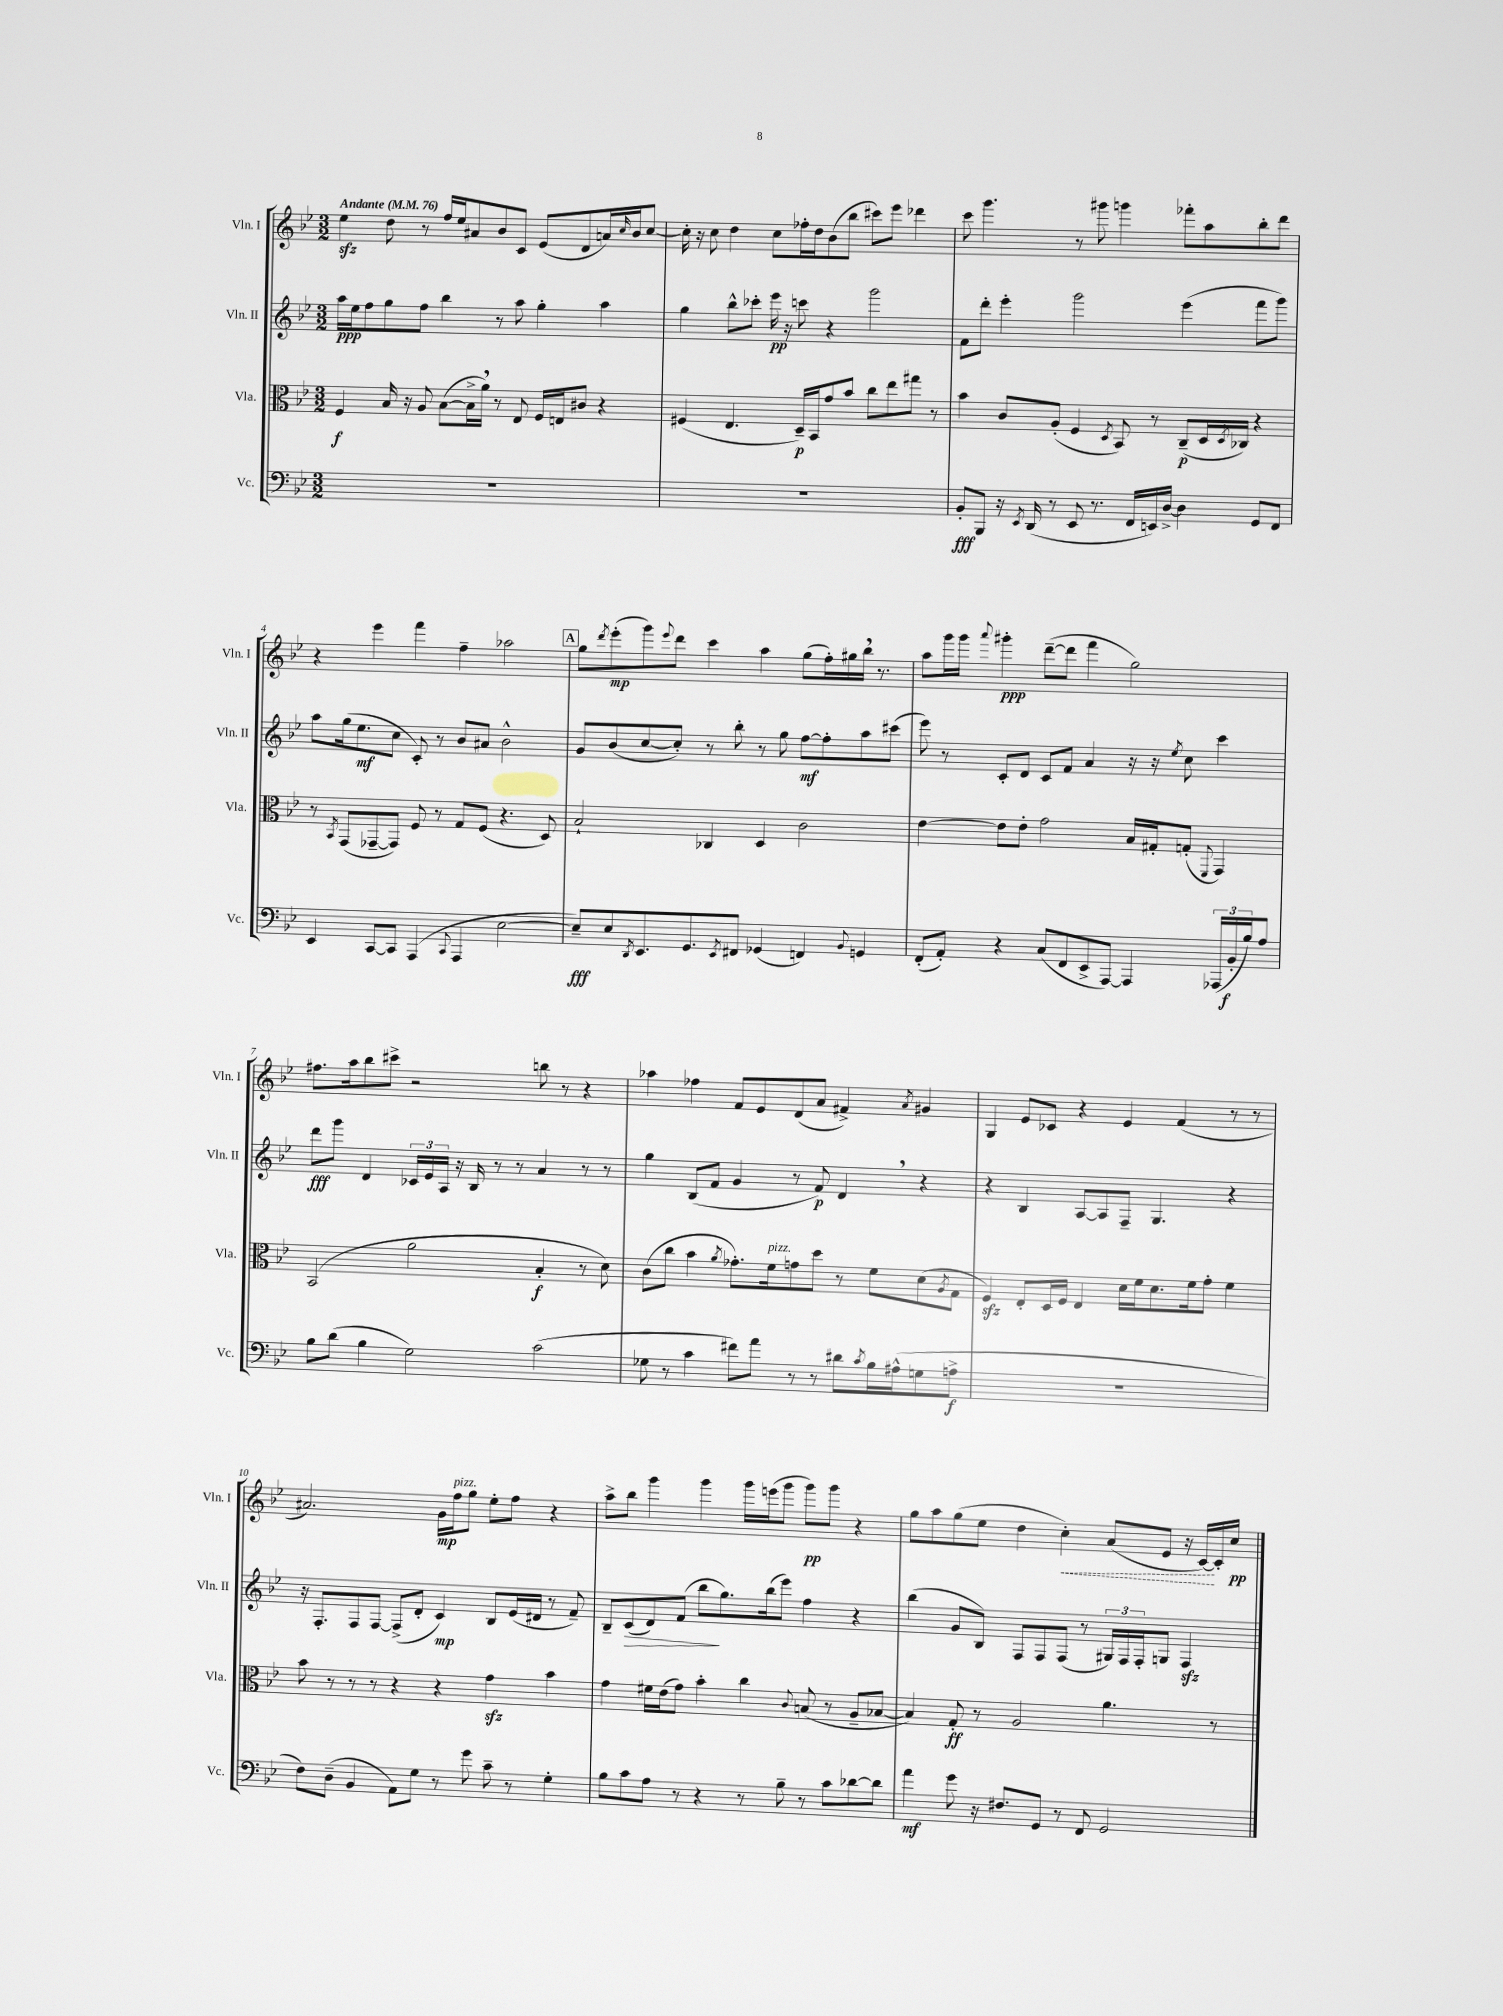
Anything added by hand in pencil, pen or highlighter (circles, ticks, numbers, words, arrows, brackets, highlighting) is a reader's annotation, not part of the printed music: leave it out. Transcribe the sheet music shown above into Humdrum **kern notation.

**kern	**dynam	**kern	**dynam	**kern	**dynam	**kern	**dynam
*part4	*part4	*part3	*part3	*part2	*part2	*part1	*part1
*staff4	*staff4	*staff3	*staff3	*staff2	*staff2	*staff1	*staff1
*I"Vc.	*	*I"Vla.	*	*I"Vln. II	*	*I"Vln. I	*
*I'Vc.	*	*I'Vla.	*	*I'Vln. II	*	*I'Vln. I	*
*clefF4	*	*clefC3	*	*clefG2	*	*clefG2	*
*k[b-e-]	*	*k[b-e-]	*	*k[b-e-]	*	*k[b-e-]	*
*M3/2	*	*M3/2	*	*M3/2	*	*M3/2	*
*MM76	*	*MM76	*	*MM76	*	*MM76	*
=1	=1	=1	=1	=1	=1	=1	=1
!	!	!	!	!	!	!LO:TX:a:B:t=Andante	!
1.r	.	4F/	f	16aa\LL	ppp	4ee-zz\	.
.	.	.	.	16ee-\J	.	.	.
.	.	.	.	8ff\	.	.	.
.	.	16B-/	.	8gg\	.	8dd\	.
.	.	16r	.	.	.	.	.
.	.	8A/	.	8ff\J	.	8r	.
.	.	([8B-\L	.	4bb-\	.	16ff/LL	.
.	.	.	.	.	.	16ee-/J	.
.	.	16B-^\L]	.	.	.	8a#X/	.
.	.	16a,\JJ)	.	.	.	.	.
.	.	8r	.	8r	.	8b-/	.
.	.	8E-/	.	8aa\	.	8c/J	.
.	.	16F/LL	.	4gg'\	.	(8e-/L	.
.	.	16En/J	.	.	.	.	.
.	.	8c#X/J	.	.	.	8d/	.
.	.	4r	.	4aa\	.	16an/L)	.
.	.	.	.	.	.	16qqcc/	.
.	.	.	.	.	.	16b-/J	.
.	.	.	.	.	.	[8cc/J	.
=2	=2	=2	=2	=2	=2	=2	=2
1.r	.	(4F#X/	.	4gg\	.	16cc'\]	.
.	.	.	.	.	.	16r	.
.	.	.	.	.	.	8cc\	.
.	.	4.E-/	.	8bb-^^\L	.	4dd\	.
.	.	.	.	8ccc-X'\J	.	.	.
.	.	.	.	16eee-\	pp	8cc\L	.
.	.	.	.	16r	.	.	.
.	.	16D~/LL)	p	8cccn\	.	16ff-X'\L	.
.	.	16BB-/J	.	.	.	16dd\J	.
.	.	8g/	.	4r	.	(8b-\	.
.	.	8b-/J	.	.	.	8bb-\J	.
.	.	8cc\L	.	2ggg\	.	8ccc#X\L)	.
.	.	8ee-\	.	.	.	8eee-\J	.
.	.	8gg#X\J	.	.	.	4ddd-X\	.
.	.	8r	.	.	.	.	.
=3	=3	=3	=3	=3	=3	=3	=3
8BB-'/L	fff	4b-\	.	8f\L	.	8ccc\	.
8BBB-/J	.	.	.	8ddd'\J	.	4.ggg\	.
16r	.	8c/L	.	4eee-'\	.	.	.
8qEE-/	.	.	.	.	.	.	.
(16DD/	.	.	.	.	.	.	.
8r	.	(8A'/J	.	.	.	.	.
8EE-/	.	4F/	.	2ggg\	.	8r	.
8.r	.	.	.	.	.	8ggg#X\	.
.	.	8qD/	.	.	.	.	.
.	.	8BB-/)	.	.	.	4gggn\	.
16FF/LL	.	.	.	.	.	.	.
16EEn/)	.	8r	.	.	.	.	.
[16D^/JJ	.	.	.	.	.	.	.
4D\]	.	(8C~/L	p	(4eee-\	.	8fff-X'\L	.
.	.	16D/L	.	.	.	8aa\	.
.	.	8qD/	.	.	.	.	.
.	.	16C-X/JJ)	.	.	.	.	.
8GG/L	.	4r	.	8fff\L	.	8bb-'\	.
8FF/J	.	.	.	8ggg\J)	.	8ddd\J	.
!!LO:LB:g=z
=4	=4	=4	=4	=4	=4	=4	=4
4EE-/	.	8r	.	8aa\L	.	4r	.
.	.	8qBB-/	.	.	.	.	.
.	.	(8GG/L	.	(16gg\k	.	.	.
.	.	.	.	8.ee-\	mf	.	.
[8CC/L	.	[8GG-X~/	.	.	.	4eee-\	.
8CC/J]	.	8GG-/J])	.	8cc\J	.	.	.
(4AAA/	.	8F/	.	8c'/)	.	4fff\	.
.	.	8r	.	8r	.	.	.
8qqCC/	.	.	.	.	.	.	.
4AAA/	.	8G/L	.	8b-/L	.	4ff~\	.
.	.	(8F/J	.	8a#X/J	.	.	.
[2E-\	.	4.r	.	2b-^^\	.	2aa-X\	.
.	.	8D/)	.	.	.	.	.
!!LO:REH:place=s1:t=A
=5	=5	=5	=5	=5	=5	=5	=5
8E-~/L])	fff	2B-`/	.	8g/L	.	8gg\L	.
.	.	.	.	.	.	8qddd/	.
8E-/	.	.	.	(8b-/	.	(8eee-'\	mp
8qDD/	.	.	.	.	.	.	.
8.EE-/	.	.	.	[8cc/	.	8ggg\)	.
.	.	.	.	.	.	8qqeee-/	.
.	.	.	.	8cc'/J])	.	8ddd\J	.
8.GG/	.	.	.	.	.	.	.
.	.	4C-X/	.	8r	.	4ccc\	.
8qEE-/	.	.	.	.	.	.	.
8FF#X/J	.	.	.	8bb-'\	.	.	.
(4GG-X/	.	4D/	.	8r	.	4aa\	.
.	.	.	.	8gg\	.	.	.
4FFn/)	.	2c\	.	[8ff\L	mf	(8gg\L	.
.	.	.	.	8ff'\]	.	16ff'\L)	.
.	.	.	.	.	.	16gg#X\	.
8qqBB-/	.	.	.	.	.	.	.
4GGn/	.	.	.	8aa\	.	16bb-,\JJ	.
.	.	.	.	.	.	8.r	.
.	.	.	.	(8ccc#X\J	.	.	.
=6	=6	=6	=6	=6	=6	=6	=6
(8FF'/L	.	[4e-\	.	8eee-\)	.	8aa\L	.
8AA'/J)	.	.	.	8r	.	16ggg\L	.
.	.	.	.	.	.	16ggg\JJ	.
.	.	.	.	.	.	8qqaaa/	.
4r	.	8e-\L]	.	8c'/L	.	4ggg#X'\	ppp
.	.	8e-'\J	.	8d/J	.	.	.
(8C/L	.	2g\	.	8c/L	.	([8ddd~\L	.
8FF/	.	.	.	8f/J	.	8ddd\J]	.
8EE-^/	.	.	.	4a/	.	4fff\	.
[8AAA/J)	.	.	.	.	.	.	.
4AAA/]	.	16B-/LL	.	16r	.	2gg\)	.
.	.	16G#X'/J	.	16r	.	.	.
.	.	.	.	8qee-/	.	.	.
.	.	(8Gn'/J	.	8cc\	.	.	.
.	.	8qqFF/	.	.	.	.	.
(24AAA-X/LL	.	4GG/)	.	4ccc\	.	.	.
24BB-'/	f	.	.	.	.	.	.
24B-/J)	.	.	.	.	.	.	.
8A/J	.	.	.	.	.	.	.
!!LO:LB:g=z
=7	=7	=7	=7	=7	=7	=7	=7
8B-\L	.	(2BB-/	.	8ddd\L	fff	8.ff#X\L	.
(8d\J	.	.	.	8ggg\J	.	.	.
.	.	.	.	.	.	16aa\k	.
4B-\	.	.	.	4d/	.	8bb-\	.
.	.	.	.	.	.	8ccc#X^\J	.
2G\)	.	2a\	.	24c-X/LL	.	2r	.
.	.	.	.	24e-/	.	.	.
.	.	.	.	24A/JJ	.	.	.
.	.	.	.	16r	.	.	.
.	.	.	.	16B-/	.	.	.
.	.	.	.	8r	.	.	.
.	.	.	.	8r	.	.	.
(2c\	.	4B-'/	f	4a/	.	8bbn\	.
.	.	.	.	.	.	8r	.
.	.	8r	.	8r	.	4r	.
.	.	8d\)	.	8r	.	.	.
=8	=8	=8	=8	=8	=8	=8	=8
8G-X\	.	(8c\L	.	4gg\	.	4aa-X\	.
8r	.	8cc\J	.	.	.	.	.
4c\	.	4b-\	.	(8B-/L	.	4ff-X\	.
.	.	.	.	8f/J	.	.	.
.	.	8qa/	.	.	.	.	.
8f#X\L)	.	8.g-X'\L)	.	4g/	.	8f/L	.
8a\J	.	.	.	.	.	8e-/	.
!	!	!LO:TX:a:i:t=pizz.	!	!	!	!	!
.	.	16f\k	.	.	.	.	.
8r	.	8gn\	.	8r	.	(8d/	.
8r	.	8dd\J	.	8f/)	p	8a/J	.
8d#X\L	.	8r	.	4d,/	.	4f#X^/)	.
8qc/	.	.	.	.	.	.	.
16B-\L	.	8f\L	.	.	.	.	.
(16A#X^^\J	.	.	.	.	.	.	.
.	.	.	.	.	.	8qa/	.
8Gn\	.	(8d\	.	4r	.	4g#X/	.
.	.	8qA/	.	.	.	.	.
8An^\J	f	8G\J	.	.	.	.	.
=9	=9	=9	=9	=9	=9	=9	=9
1.r	.	4Fzz/)	.	4r	.	4G/	.
.	.	8E-'/L	.	4B-/	.	8e-/L	.
.	.	16D/L	.	.	.	8c-X/J	.
.	.	16F/JJ	.	.	.	.	.
.	.	4E-/	.	[8A/L	.	4r	.
.	.	.	.	8A/]	.	.	.
.	.	16d\LL	.	8F~/J	.	4e-/	.
.	.	16f\J	.	.	.	.	.
.	.	8.d\	.	4.G/	.	.	.
.	.	.	.	.	.	(4f/	.
.	.	16f\k	.	.	.	.	.
.	.	8g'\J	.	.	.	.	.
.	.	4f\	.	4r	.	8r	.
.	.	.	.	.	.	8r	.
!!LO:LB:g=z
=10	=10	=10	=10	=10	=10	=10	=10
8F\L)	.	8b-\	.	16r	.	2.a#X/)	.
.	.	.	.	8.F'/L	.	.	.
(8D~\J	.	8r	.	.	.	.	.
4BB-/	.	8r	.	8F/	.	.	.
.	.	8r	.	[8F/J	.	.	.
8AA\L)	.	4r	.	(8F^/L]	.	.	.
8G\J	.	.	.	8d'/J	.	.	.
8r	.	4r	.	4c/)	mp	16g\LL	mp
!	!	!	!	!	!	!LO:TX:a:i:t=pizz.	!
.	.	.	.	.	.	16ff\J	.
8g\	.	.	.	.	.	8gg\J	.
8c~\	.	4gzz\	.	8B-/L	.	8ee-'\L	.
8r	.	.	.	(16e-/L	.	8ff\J	.
.	.	.	.	16d#X/JJ	.	.	.
4G'\	.	4b-\	.	8r	.	4r	.
.	.	.	.	8f~/)	.	.	.
=11	=11	=11	=11	=11	=11	=11	=11
8B-\L	.	4g\	.	8B-~/L	.	8aa^\L	.
!	!	!	!	!	!LO:HP:b	!	!
8c\	.	.	.	(8c/	>	8bb-\J	.
8A\J	.	16f#X\LL	.	8d/)	.	4ggg\	.
.	.	(16e-\J	.	.	.	.	.
8r	.	8g\J)	.	(8f/J	.	.	.
4r	.	4b-'\	.	8bb-\L	.	4ggg\	.
.	.	.	.	8.gg\)	]	.	.
8r	.	4cc\	.	.	.	16ggg\LL	.
.	.	.	.	(16bb-\k	.	(16eeen\J	.
8B-~\	.	.	.	8eee-\J)	.	8ggg\J	.
.	.	8qqc/	.	.	.	.	.
8r	.	(8Bn/	.	4ff\	.	8ggg\L)	pp
8c\L	.	8r	.	.	.	8ggg\J	.
[8d-X\	.	8A~/L	.	4r	.	4r	.
8d-\J]	.	[8B-X/J	.	.	.	.	.
=12	=12	=12	=12	=12	=12	=12	=12
4a\	mf	4B-/])	.	(4bb-\	.	8gg\L	.
.	.	.	.	.	.	8aa\	.
8g\	.	8G'/	ff	8g/L	.	(8gg\	.
16r	.	8r	.	8B-/J)	.	8ee-\J	.
8.F#X/L	.	.	.	.	.	.	.
.	.	2A/	.	8F/L	.	4dd\	.
8GG/J	.	.	.	8F/	.	.	.
!	!	!	!	!	!	!	!LO:HP:b
8r	.	.	.	(8F/J	.	4cc'\)	<
8FF/	.	.	.	8r	.	.	.
2GG/	.	4.a\	.	24G#X/LL)	.	(8a/L	.
.	.	.	.	24F/	.	.	.
.	.	.	.	24F'/J	.	.	.
.	.	.	.	8Gn/J	.	8e-/J	.
.	.	.	.	4Fzz/	.	16r	.
.	.	.	.	.	.	[16c/LL)	.
.	.	8r	.	.	.	16c'/]	[
.	.	.	.	.	.	16cc/JJ	pp
==	==	==	==	==	==	==	==
*-	*-	*-	*-	*-	*-	*-	*-
